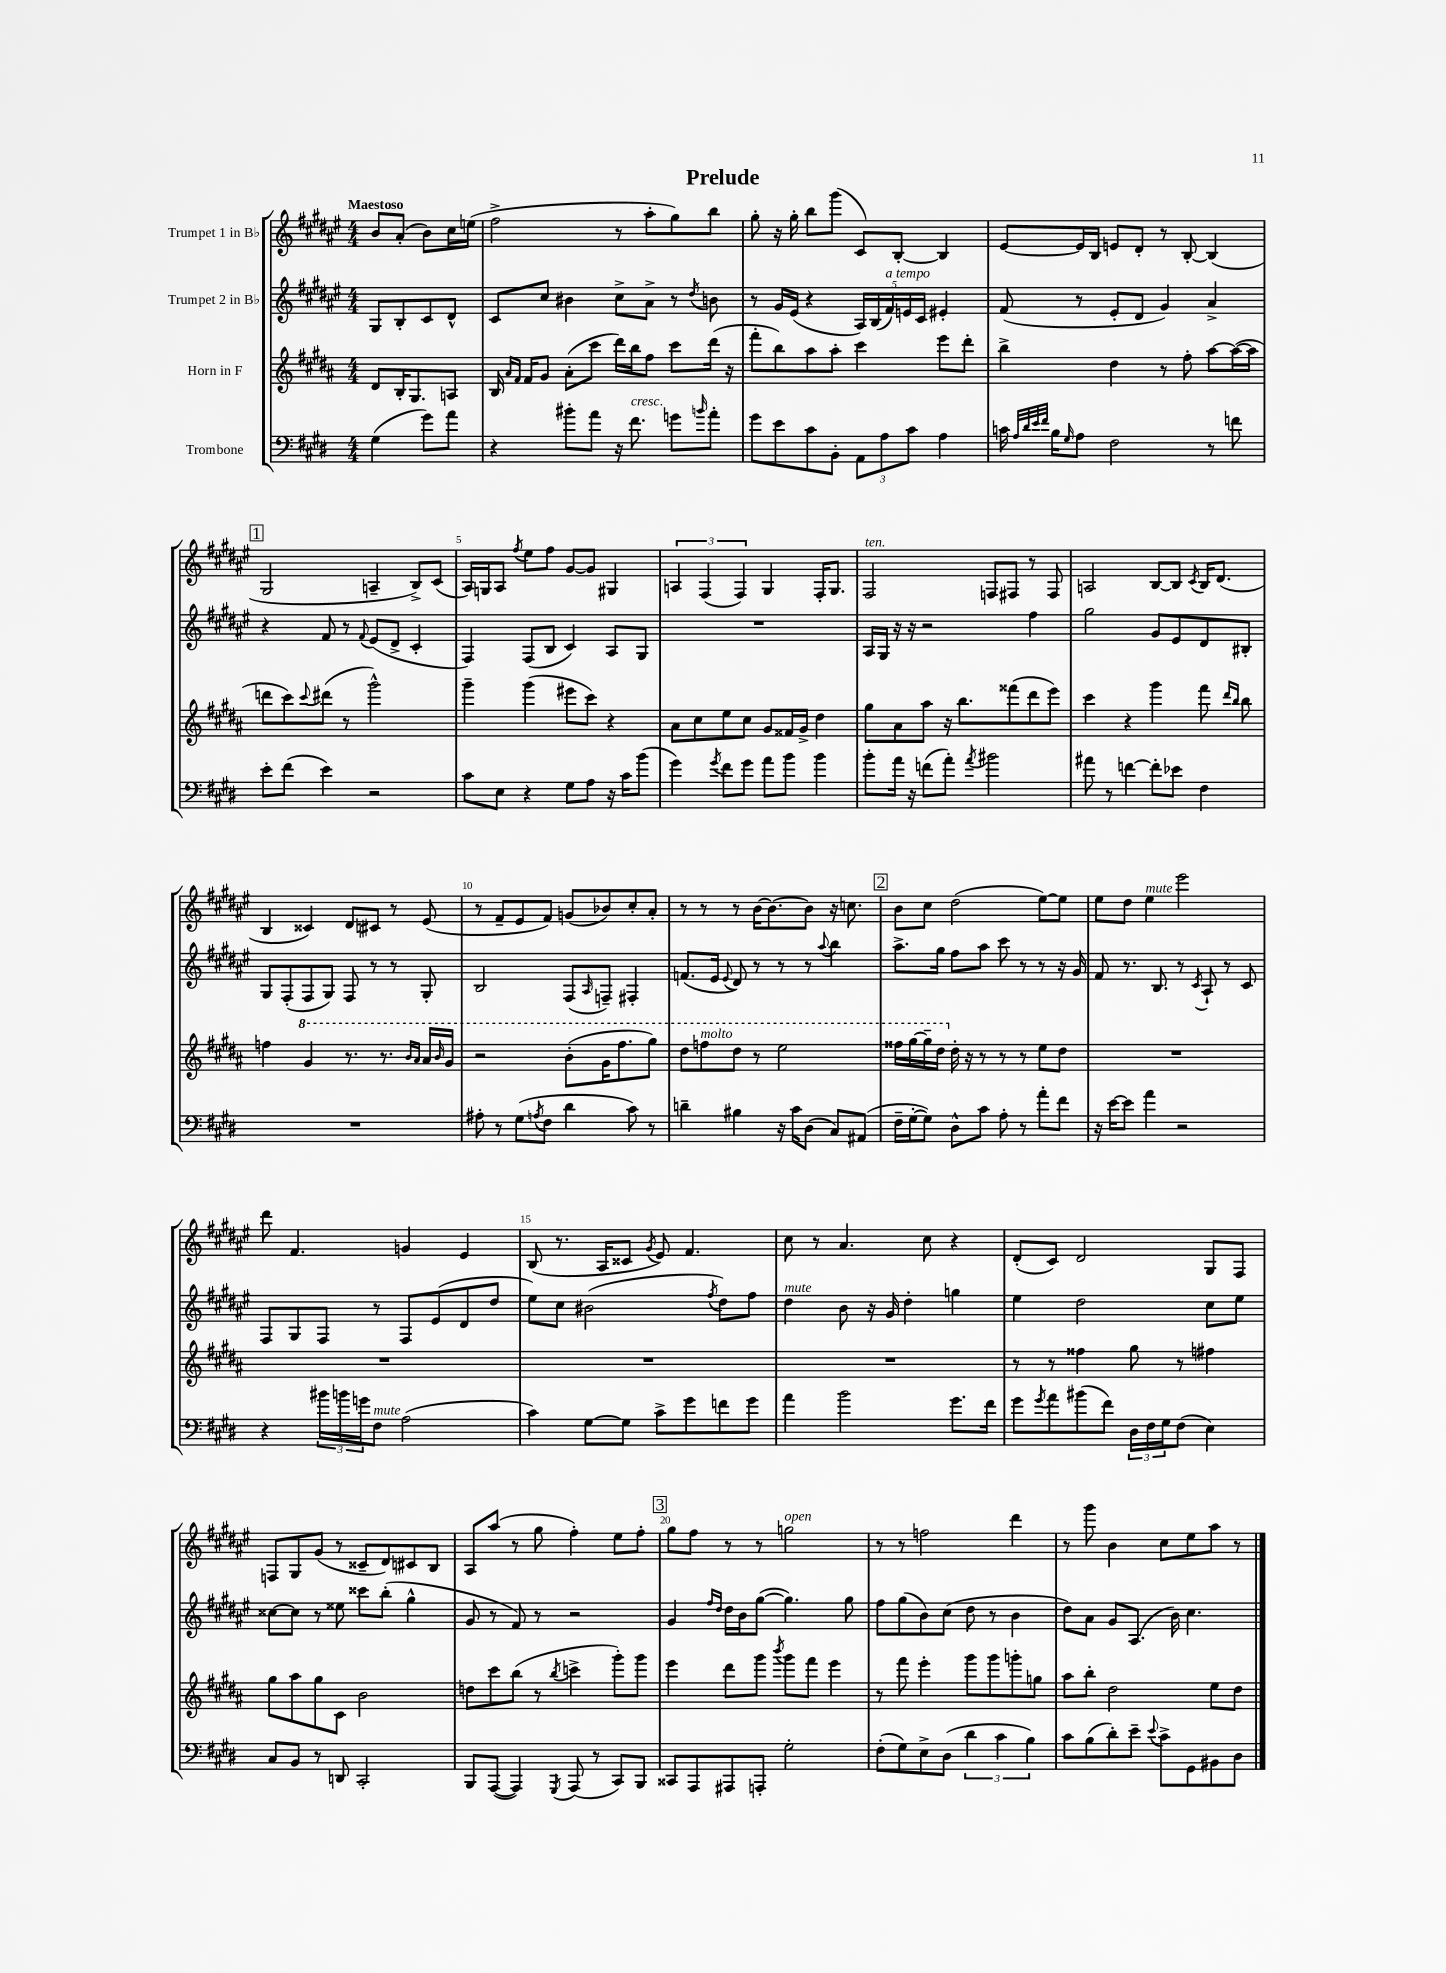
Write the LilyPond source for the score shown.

\header { title = "Prelude" }
<<
\new StaffGroup <<
\new Staff = "s0" \with { instrumentName = "Trumpet 1 in Bb" } {
    \clef treble \key fis \major \numericTimeSignature \time 4/4 \partial 2 \tempo "Maestoso"
    b'8 ais'8-.( b'8) cis''16 e''16( |
    fis''2-> r8 ais''8-. gis''8) b''8 |
    gis''8-. r16 gis''16-. b''8 gis'''8( cis'8) b8~-. b4 |
    eis'8~ eis'16 b16 e'8 dis'8-. r8 b8~-. b4( |
    \mark \markup { \box "1" } gis2 a4-- b8->) cis'8( |
    ais16) g16 ais8 \acciaccatura { fis''8 } eis''8 fis''8 gis'8~ gis'8 gis4 |
    \tuplet 3/2 { a4 fis4( fis4) } gis4 fis16-. gis8. |
    fis2^\markup { \italic "ten." } f8 fis8 r8 fis8 |
    a2 b8~ b8 \acciaccatura { cis'8 } b16 dis'8.( |
    b4 cisis'4) dis'8 cis'8 r8 eis'8( |
    r8 fis'8-- eis'8 fis'8) g'8( bes'8) cis''8-. ais'8-. |
    r8 r8 r8 b'16~ b'8.~ b'8 r16 c''8. |
    \mark \markup { \box "2" } b'8 cis''8 dis''2( eis''8~) eis''8 |
    eis''8 dis''8 eis''4^\markup { \italic "mute" } eis'''2 |
    dis'''8 fis'4. g'4 eis'4 |
    b8( r8. ais16 cisis'8 \acciaccatura { gis'8 } eis'8) fis'4. |
    cis''8 r8 ais'4. cis''8 r4 |
    dis'8-.( cis'8) dis'2 gis8 fis8 |
    f8 gis8 gis'8( r8 cisis'8-- dis'8) cis'8 b8 |
    ais8 ais''8( r8 gis''8 fis''4-.) eis''8 fis''8-. |
    \mark \markup { \box "3" } gis''8 fis''8 r8 r8 g''2^\markup { \italic "open" } |
    r8 r8 f''2 dis'''4 |
    r8 gis'''8 b'4 cis''8 eis''8 ais''8 r8 \bar "|." |
}
\new Staff = "s1" \with { instrumentName = "Trumpet 2 in Bb" } {
    \clef treble \key fis \major \numericTimeSignature \time 4/4 \partial 2
    gis8 b8-. cis'8 dis'8-^ |
    cis'8 cis''8 bis'4 cis''8-> ais'8-> r8 \acciaccatura { dis''8 } b'8 |
    r8 gis'16 eis'16( r4 \tuplet 5/4 { ais16) b16( fis'16^\markup { \italic "a tempo" }) e'16 cis'16 } eis'4-. |
    fis'8( r8 eis'8-. dis'8 gis'4) ais'4-> |
    \mark \markup { \box "1" } r4 fis'8 r8 \appoggiatura { fis'8 } eis'8( dis'8-> cis'4-. |
    fis4) fis8( b8 cis'4) ais8 gis8 |
    R1 |
    ais16 gis16 r16 r16 r2 fis''4 |
    gis''2 gis'8 eis'8 dis'8 bis8-. |
    gis8 fis8-.( fis8 gis8) fis8 r8 r8 gis8-. |
    b2 fis8( \grace { ais16 } f8--) fis4-. |
    f'8.( eis'16 \appoggiatura { eis'8 } dis'8) r8 r8 r8 \appoggiatura { ais''8 } b''4 |
    \mark \markup { \box "2" } ais''8.-> gis''16 fis''8 ais''8 cis'''8 r8 r8 r16 gis'16 |
    fis'8 r8. b8. r8 \acciaccatura { cis'8 } ais8-! r8 cis'8 |
    fis8 gis8 fis8 r8 fis8 eis'8( dis'8 dis''8 |
    eis''8) cis''8 bis'2( \acciaccatura { fis''8 } dis''8) fis''8 |
    dis''4^\markup { \italic "mute" } b'8 r16 gis'16 dis''4-. g''4 |
    eis''4 dis''2 cis''8 eis''8 |
    cisis''8~ cisis''8 r8 eisis''8 cisis'''8 b''8-.( gis''4-^ |
    gis'8 r8 fis'8) r8 r2 |
    \mark \markup { \box "3" } gis'4 \grace { fis''16 dis''16 } dis''16 b'16 gis''8~( gis''4.) gis''8 |
    fis''8 gis''8( b'8) cis''8( dis''8 r8 b'4 |
    dis''8) ais'8 gis'8 ais8.( b'16) cis''4. \bar "|." |
}
\new Staff = "s2" \with { instrumentName = "Horn in F" } {
    \clef treble \key b \major \numericTimeSignature \time 4/4 \partial 2
    dis'8 b16-. gis8. a8 |
    b16 \grace { ais'16 fis'16 } fis'16 gis'8 ais'8-.( cis'''8 dis'''16) b''16 fis''8 cis'''8 dis'''16( r16 |
    fis'''8-. b''8) ais''8 ais''8-. cis'''4 e'''8 dis'''8-. |
    b''4-> dis''4 r8 fis''8-. ais''8~ ais''16~( ais''16 |
    \mark \markup { \box "1" } d'''8 cis'''8) \appoggiatura { cis'''8 } dis'''8( r8 gis'''2-^) |
    gis'''4-- gis'''4( eis'''8 cis'''8) r4 |
    ais'8 cis''8 e''8 cis''8 gis'8 fisis'16 gis'16-> dis''4 |
    gis''8 ais'8 ais''8 r16 b''8. fisis'''8( dis'''8 e'''8) |
    cis'''4 r4 gis'''4 fis'''8 \grace { dis'''16 b''16 } b''8 |
    f''4 \ottava #1 gis''4 r8. r8. \grace { b''16 ais''16 } ais''16 \grace { b''16 } gis''16 |
    r2 b''8-.( gis''16 fis'''8. gis'''8) |
    dis'''8 f'''8^\markup { \italic "molto" } dis'''8 r8 e'''2 |
    \mark \markup { \box "2" } fisis'''16 gis'''16~ gis'''16-- dis'''16 \ottava #0 dis''16-. r16 r8 r8 r8 e''8 dis''8 |
    R1 |
    R1 |
    R1 |
    R1 |
    r8 r8 fisis''4 gis''8 r8 fis''4 |
    gis''8 ais''8 gis''8 cis'8 b'2 |
    d''8 cis'''8 b''8( r8 \acciaccatura { b''8 } c'''4-> gis'''8-.) gis'''8 |
    \mark \markup { \box "3" } e'''4 dis'''8 gis'''8 \acciaccatura { b'''8 } gis'''8 fis'''8 e'''4 |
    r8 fis'''8 e'''4-. gis'''8 gis'''8 g'''8-. g''8 |
    ais''8 b''8-. dis''2 e''8 dis''8 \bar "|." |
}
\new Staff = "s3" \with { instrumentName = "Trombone" } {
    \clef bass \key e \major \numericTimeSignature \time 4/4 \partial 2
    gis4( gis'8) a'8 |
    r4 bis'8-. a'8 r16 fis'8.^\markup { \italic "cresc." } g'8 \grace { b'16 } a'8-. |
    gis'8 e'8 cis'8 b,8-. \tuplet 3/2 { a,8 a8 cis'8 } a4 |
    c'16 \grace { a32 dis'32 e'32 fis'32 } b16 \grace { gis16 } a8 fis2 r8 f'8 |
    \mark \markup { \box "1" } e'8-. fis'8( e'4) r2 |
    cis'8 e8 r4 gis8 a8 r16 cis'16 b'8( |
    gis'4) \acciaccatura { gis'8 } fis'8 gis'8 a'8 b'8 b'4 |
    b'8-. a'16 r16 f'8( a'8-.) \acciaccatura { a'8 } bis'2 |
    ais'8 r8 f'4~ f'8-. ees'8 fis4 |
    R1 |
    ais8-. r8 gis8( \acciaccatura { a8 } fis8 dis'4 cis'8) r8 |
    d'4-- bis4 r16 cis'16 dis8( cis8) ais,8( |
    \mark \markup { \box "2" } fis16-- gis16~-. gis8) dis8-^ cis'8 a8-. r8 a'8-. fis'8 |
    r16 e'16~ e'8 a'4 r2 |
    r4 \tuplet 3/2 { bis'16 b'16 g'16 } fis8^\markup { \italic "mute" } a2( |
    cis'4) gis8~ gis8 cis'8-> gis'8 f'8 gis'8 |
    a'4 b'2 gis'8. fis'16 |
    gis'8 \acciaccatura { gis'8 } a'8 bis'8( fis'8) \tuplet 3/2 { dis16 fis16 gis16 } fis8( e4) |
    cis8 b,8 r8 d,8 cis,2-. |
    b,,8 a,,8~( a,,4) \acciaccatura { gis,,8 } a,,8( r8 cis,8) b,,8 |
    \mark \markup { \box "3" } cisis,8 a,,8 ais,,8 a,,8-. gis2-. |
    fis8-.( gis8) e8-> dis8( \tuplet 3/2 { dis'4 cis'4 b4) } |
    cis'8 b8( dis'8-.) e'8-- \appoggiatura { e'8 } cis'8-> gis,8 bis,8 dis8 \bar "|." |
}
>>
>>
\layout { \context { \Score \override BarNumber.break-visibility = ##(#f #t #t) barNumberVisibility = #(every-nth-bar-number-visible 5) } }
